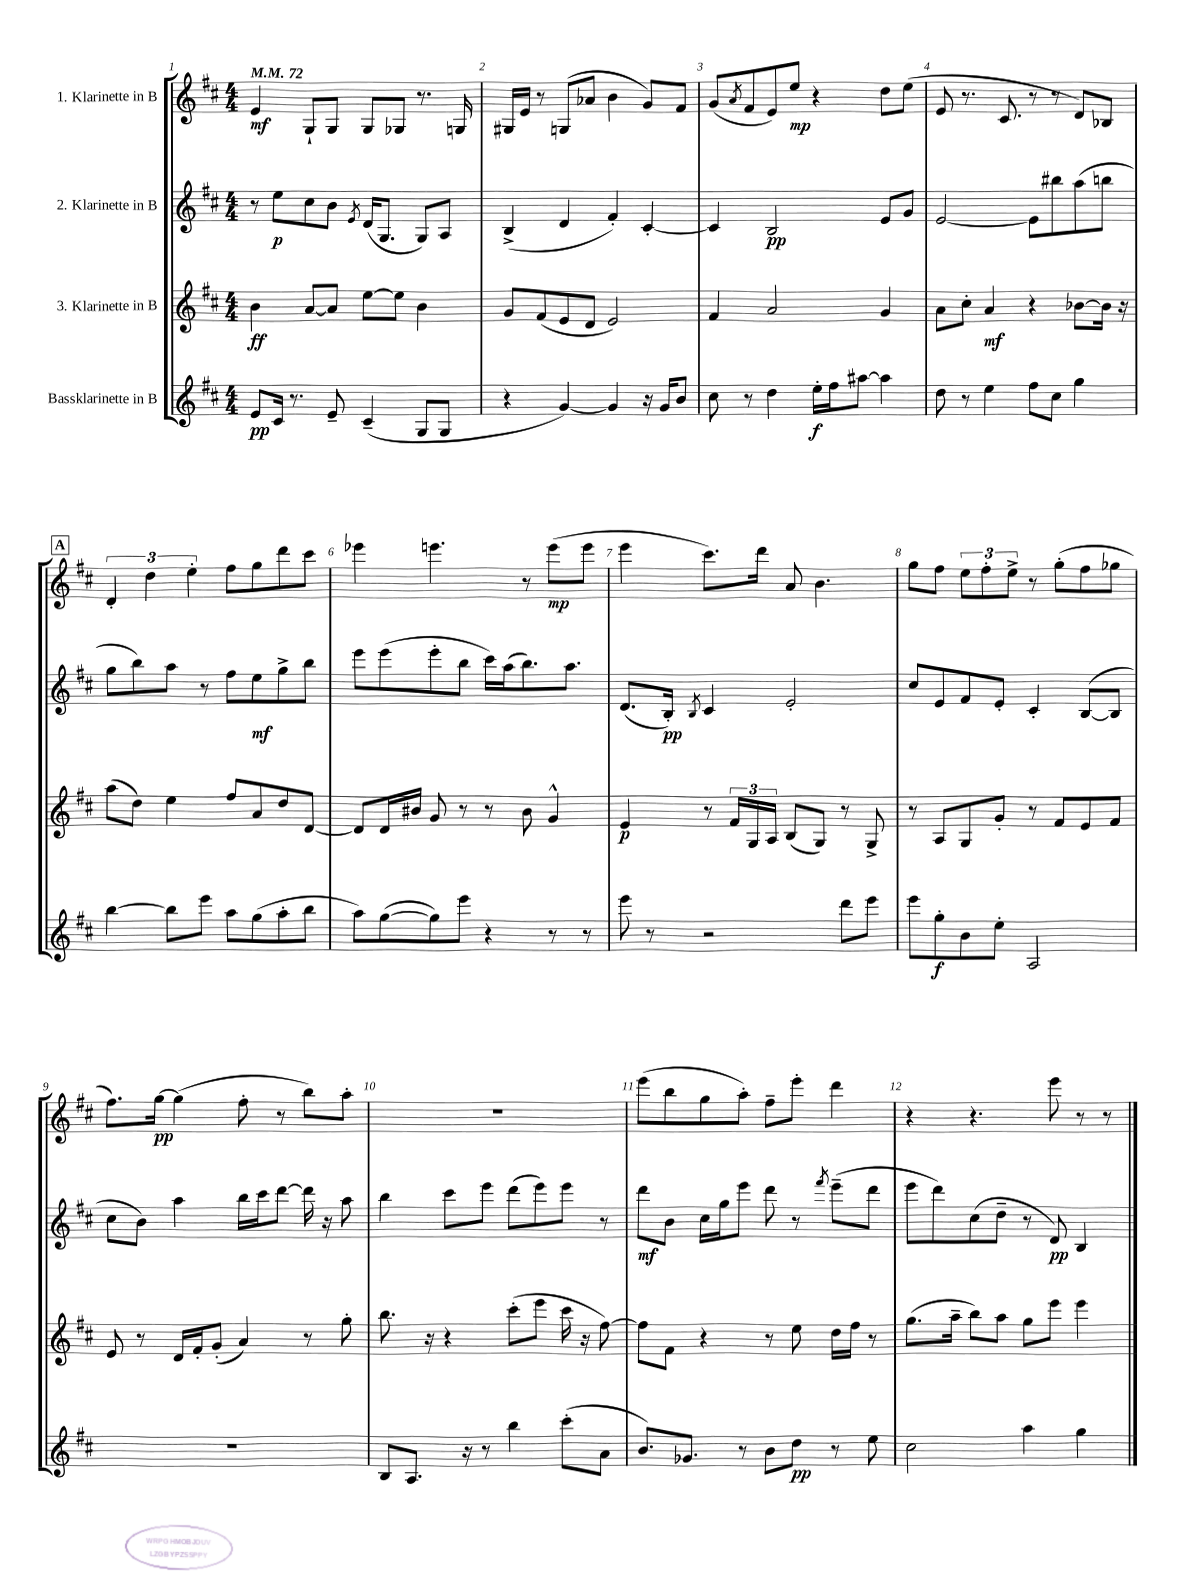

**kern	**dynam	**kern	**dynam	**kern	**dynam	**kern	**dynam
*part4	*part4	*part3	*part3	*part2	*part2	*part1	*part1
*staff4	*staff4	*staff3	*staff3	*staff2	*staff2	*staff1	*staff1
*I"Bassklarinette in B	*	*I"3. Klarinette in B	*	*I"2. Klarinette in B	*	*I"1. Klarinette in B	*
*clefG2	*	*clefG2	*	*clefG2	*	*clefG2	*
*k[f#c#]	*	*k[f#c#]	*	*k[f#c#]	*	*k[f#c#]	*
*M4/4	*	*M4/4	*	*M4/4	*	*M4/4	*
*MM72	*	*MM72	*	*MM72	*	*MM72	*
=1	=1	=1	=1	=1	=1	=1	=1
8e/L	pp	4b\	ff	8r	.	4e/	mf
16c#/Jk	.	.	.	8ee\L	p	.	.
8.r	.	.	.	.	.	.	.
.	.	[8a/L	.	8cc#\	.	8G`/L	.
8e~/	.	8a/J]	.	8b\J	.	8G/J	.
.	.	.	.	8qe/	.	.	.
(4c#~/	.	[8ee\L	.	(16d/KL	.	8G/L	.
.	.	.	.	8.G/J	.	.	.
.	.	8ee\J]	.	.	.	8G-X/J	.
8G/L	.	4b\	.	8G/L)	.	8.r	.
8G/J	.	.	.	8A/J	.	.	.
.	.	.	.	.	.	16Gn/	.
=2	=2	=2	=2	=2	=2	=2	=2
4r	.	8g/L	.	(4B^/	.	16G#X/LL	.
.	.	.	.	.	.	16e/JJ	.
.	.	(8f#/	.	.	.	8r	.
[4g/)	.	8e/	.	4d/	.	(8Gn/L	.
.	.	8d/J	.	.	.	8a-X/J	.
4g/]	.	2e/)	.	4f#'/)	.	4b\	.
16r	.	.	.	[4c#'/	.	8g/L)	.
16g/KL	.	.	.	.	.	.	.
8b/J	.	.	.	.	.	8f#/J	.
=3	=3	=3	=3	=3	=3	=3	=3
8cc#\	.	4f#/	.	4c#/]	.	(8g/L	.
.	.	.	.	.	.	8qa/	.
8r	.	.	.	.	.	8f#/	.
4dd\	.	2a/	.	2B/	pp	8e/)	.
.	.	.	.	.	.	8ee/J	mp
16ee'\LL	f	.	.	.	.	4r	.
16ff#\J	.	.	.	.	.	.	.
[8aa#X\J	.	.	.	.	.	.	.
4aa#\]	.	4g/	.	8e/L	.	8dd\L	.
.	.	.	.	8g/J	.	(8ee\J	.
=4	=4	=4	=4	=4	=4	=4	=4
8dd\	.	8a\L	.	[2e/	.	8e/	.
8r	.	8cc#'\J	.	.	.	8.r	.
4ee\	.	4a/	mf	.	.	.	.
.	.	.	.	.	.	8.c#/	.
8ff#\L	.	4r	.	8e\L]	.	8r	.
8cc#\J	.	.	.	8bb#X\	.	8r	.
4gg\	.	[8b-X\L	.	(8aa\	.	8d/L)	.
.	.	16b-\Jk]	.	8bbn\J	.	8B-X/J	.
.	.	16r	.	.	.	.	.
!!LO:LB:g=z
!!LO:REH:place=s1:t=A
=5	=5	=5	=5	=5	=5	=5	=5
[4bb\	.	(8aa\L	.	8gg\L	.	6d'/	.
.	.	8dd\J)	.	8bb\)	.	.	.
.	.	.	.	.	.	6dd\	.
8bb\L]	.	4ee\	.	8aa\J	.	.	.
.	.	.	.	.	.	6ee'\	.
8eee\J	.	.	.	8r	.	.	.
8aa\L	.	8ff#/L	.	8ff#\L	.	8ff#\L	.
(8gg\	.	8a/	.	8ee\	mf	8gg\	.
8aa'\	.	8dd/	.	8gg^\	.	8ddd\	.
8bb\J	.	[8d/J	.	8bb\J	.	8ccc#\J	.
=6	=6	=6	=6	=6	=6	=6	=6
8aa\L)	.	8d/L]	.	8eee\L	.	4eee-X\	.
([8gg\	.	16d/L	.	(8eee\	.	.	.
.	.	16b#X/JJ	.	.	.	.	.
8gg\])	.	8g/	.	8eee'\	.	4.eeen\	.
8eee\J	.	8r	.	8bb\J	.	.	.
4r	.	8r	.	16ccc#\LL)	.	.	.
.	.	.	.	(16aa\J	.	.	.
.	.	8b#\	.	8.bb\)	.	8r	.
8r	.	4g^^/	.	.	.	(8eee\L	mp
.	.	.	.	8.aa\J	.	.	.
8r	.	.	.	.	.	8eee\J	.
=7	=7	=7	=7	=7	=7	=7	=7
8eee\	.	4e/	p	(8.d/L	.	4eee\	.
8r	.	.	.	.	.	.	.
.	.	.	.	16B'/Jk)	pp	.	.
.	.	.	.	8qB/	.	.	.
2r	.	8r	.	4c#/	.	8.ccc#\L)	.
.	.	24f#/LL	.	.	.	.	.
.	.	24G/	.	.	.	.	.
.	.	.	.	.	.	16ddd\Jk	.
.	.	24A/JJ	.	.	.	.	.
.	.	(8B/L	.	2e'/	.	8a/	.
.	.	8G/J)	.	.	.	4.b\	.
8ddd\L	.	8r	.	.	.	.	.
8eee\J	.	8G^/	.	.	.	.	.
=8	=8	=8	=8	=8	=8	=8	=8
8eee\L	.	8r	.	8cc#/L	.	8gg\L	.
8gg'\	f	8A/L	.	8e/	.	8ff#\J	.
8b\	.	8G/	.	8f#/	.	12ee\L	.
.	.	.	.	.	.	12ff#'\	.
8ee'\J	.	8g'/J	.	8e'/J	.	.	.
.	.	.	.	.	.	12ee^\J	.
2A/	.	8r	.	4c#'/	.	8r	.
.	.	8f#/L	.	.	.	(8gg'\L	.
.	.	8e/	.	([8B/L	.	8ff#\	.
.	.	8f#/J	.	8B/J]	.	8gg-X\J	.
!!LO:LB:g=z
=9	=9	=9	=9	=9	=9	=9	=9
1r	.	8e/	.	8cc#\L	.	8.ff#\L)	.
.	.	8r	.	8b\J)	.	.	.
.	.	.	.	.	.	[16gg\Jk	pp
.	.	16d/LL	.	4aa\	.	(4gg\]	.
.	.	16f#'/J	.	.	.	.	.
.	.	(8g'/J	.	.	.	.	.
.	.	4a/)	.	16bb\LL	.	8ff#'\	.
.	.	.	.	16ccc#\J	.	.	.
.	.	.	.	[8ddd\J	.	8r	.
.	.	8r	.	16ddd\]	.	8bb\L)	.
.	.	.	.	16r	.	.	.
.	.	8gg'\	.	8aa\	.	8aa'\J	.
=10	=10	=10	=10	=10	=10	=10	=10
8B/L	.	8.bb\	.	4bb\	.	1r	.
8.A/J	.	.	.	.	.	.	.
.	.	16r	.	.	.	.	.
.	.	4r	.	8ccc#\L	.	.	.
16r	.	.	.	.	.	.	.
8r	.	.	.	8eee\J	.	.	.
4bb\	.	(8ccc#'\L	.	(8ddd\L	.	.	.
.	.	8eee\J	.	8eee\)	.	.	.
(8ccc#'\L	.	16ccc#\	.	8eee\J	.	.	.
.	.	16r	.	.	.	.	.
8a\J	.	[8ff#\)	.	8r	.	.	.
=11	=11	=11	=11	=11	=11	=11	=11
8.b/L)	.	8ff#\L]	.	8ddd\L	mf	(8eee\L	.
.	.	8f#\J	.	8b\J	.	8bb\	.
8.g-X/J	.	.	.	.	.	.	.
.	.	4r	.	16cc#\LL	.	8gg\	.
.	.	.	.	16gg\J	.	.	.
8r	.	.	.	8eee\J	.	8aa'\J)	.
8b\L	.	8r	.	8ddd\	.	8ff#~\L	.
8dd\J	pp	8ee\	.	8r	.	8eee'\J	.
.	.	.	.	8qfff#/	.	.	.
8r	.	16dd\LL	.	(8eee~\L	.	4ddd\	.
.	.	16ff#\JJ	.	.	.	.	.
8ee\	.	8r	.	8ddd\J	.	.	.
=12	=12	=12	=12	=12	=12	=12	=12
2cc#\	.	(8.gg\L	.	8eee\L	.	4r	.
.	.	.	.	8ddd\)	.	.	.
.	.	16aa~\Jk	.	.	.	.	.
.	.	8bb\L)	.	(8cc#\	.	4.r	.
.	.	8aa\J	.	8dd~\J	.	.	.
4aa\	.	8gg\L	.	8r	.	.	.
.	.	8eee\J	.	8d/)	pp	8eee\	.
4gg\	.	4eee\	.	4B/	.	8r	.
.	.	.	.	.	.	8r	.
==	==	==	==	==	==	==	==
*-	*-	*-	*-	*-	*-	*-	*-
